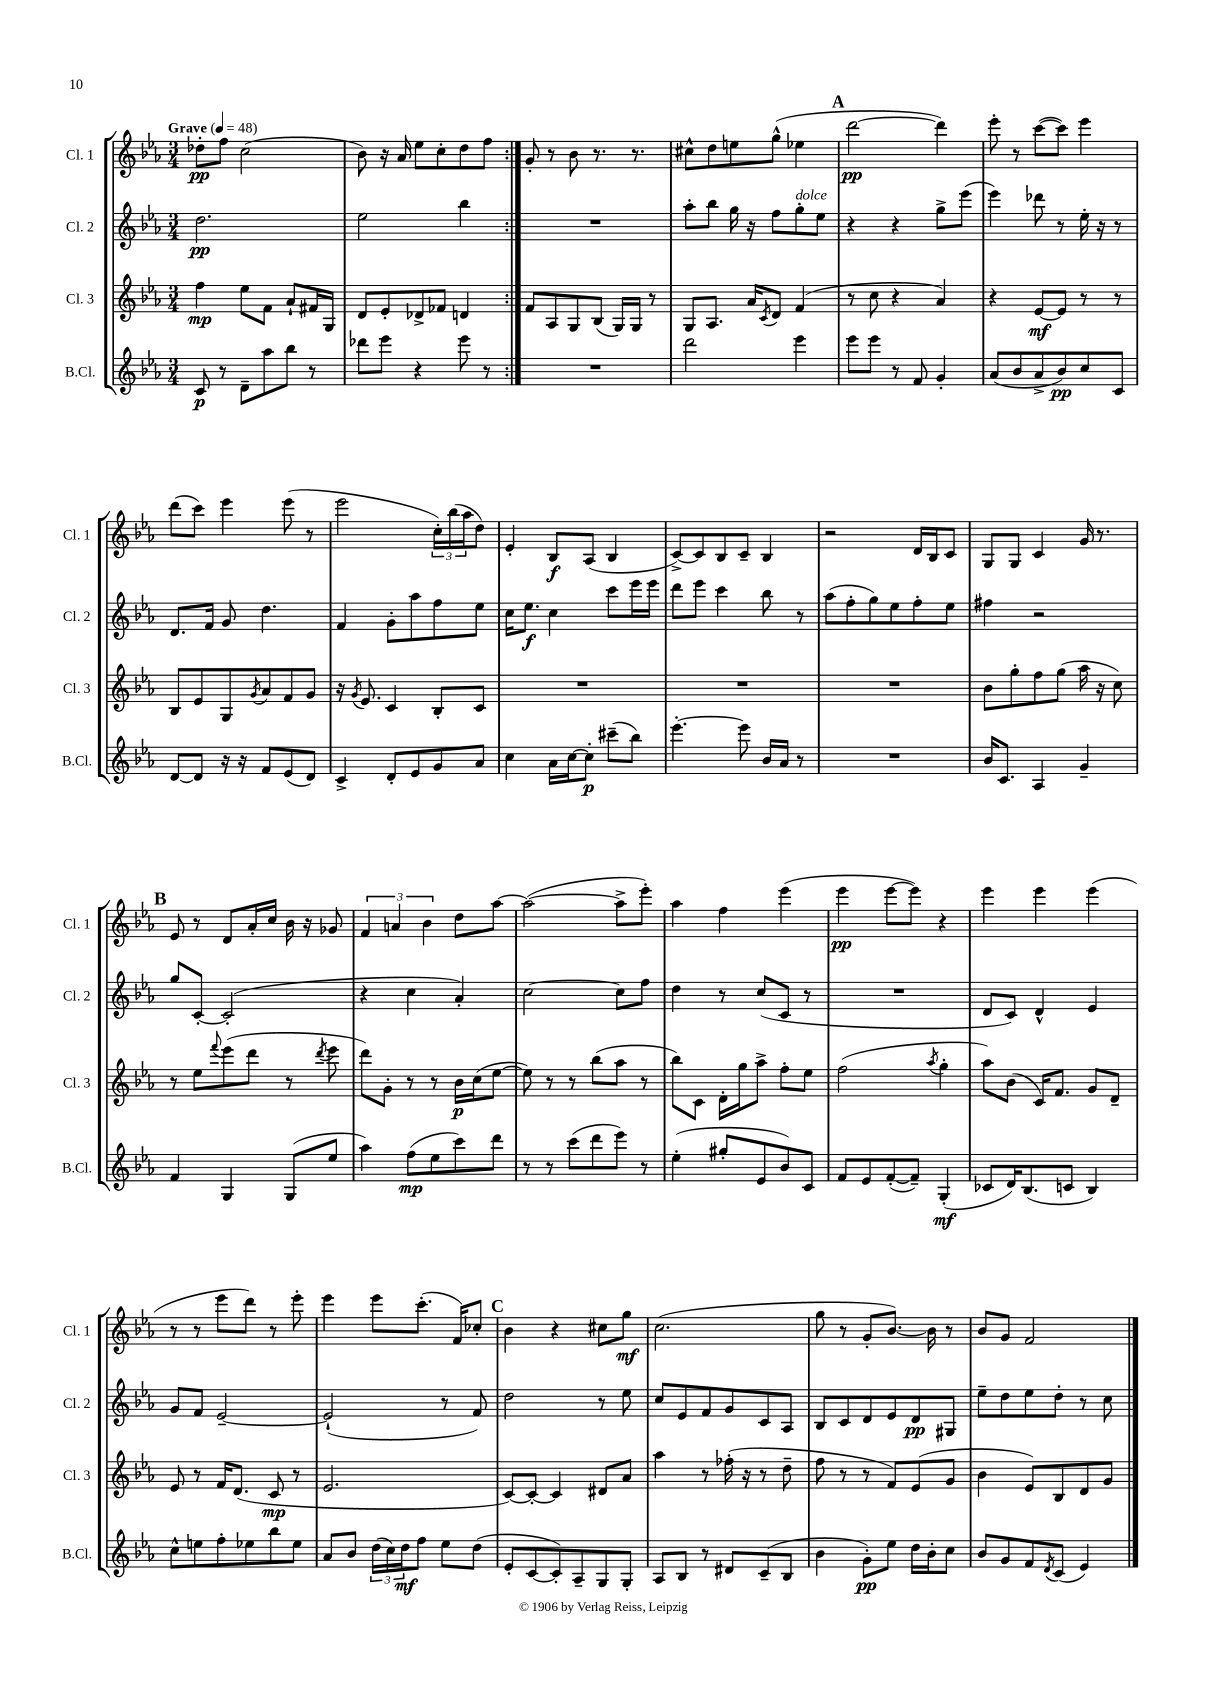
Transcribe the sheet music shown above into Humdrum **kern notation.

**kern	**dynam	**kern	**dynam	**kern	**dynam	**kern	**dynam
*part4	*part4	*part3	*part3	*part2	*part2	*part1	*part1
*staff4	*staff4	*staff3	*staff3	*staff2	*staff2	*staff1	*staff1
*I"B.Cl.	*	*I"Cl. 3	*	*I"Cl. 2	*	*I"Cl. 1	*
*I'B.Cl.	*	*I'Cl. 3	*	*I'Cl. 2	*	*I'Cl. 1	*
*clefG2	*	*clefG2	*	*clefG2	*	*clefG2	*
*k[b-e-a-]	*	*k[b-e-a-]	*	*k[b-e-a-]	*	*k[b-e-a-]	*
*M3/4	*	*M3/4	*	*M3/4	*	*M3/4	*
*MM48	*	*MM48	*	*MM48	*	*MM48	*
=1	=1	=1	=1	=1	=1	=1	=1
!	!	!	!	!	!	!LO:TX:a:B:t=Grave	!
8c/	p	4ff\	mp	2.dd\	pp	8dd-X'\L	pp
8r	.	.	.	.	.	8ff\J	.
8d~\L	.	8ee-\L	.	.	.	(2cc\	.
8aa-\	.	8f\J	.	.	.	.	.
8bb-\J	.	8a-`/L	.	.	.	.	.
8r	.	16f#X/L	.	.	.	.	.
.	.	16G/JJ	.	.	.	.	.
=2	=2	=2	=2	=2	=2	=2	=2
8ddd-X\L	.	8d/L	.	2ee-\	.	8b-\)	.
8eee-\J	.	8e-'/	.	.	.	16r	.
.	.	.	.	.	.	16a-/	.
4r	.	8d-X^/	.	.	.	8ee-\L	.
.	.	8f-X/J	.	.	.	8cc'\	.
8eee-\	.	4dn/	.	4bb-\	.	8dd\	.
8r	.	.	.	.	.	8ff\J	.
=3:|!	=3:|!	=3:|!	=3:|!	=3:|!	=3:|!	=3:|!	=3:|!
2.r	.	8f/L	.	2.r	.	8g'/	.
.	.	8A-/	.	.	.	8r	.
.	.	8G/	.	.	.	8b-\	.
.	.	(8B-/J	.	.	.	8.r	.
.	.	16G/LL)	.	.	.	.	.
.	.	16G/JJ	.	.	.	8.r	.
.	.	8r	.	.	.	.	.
=4	=4	=4	=4	=4	=4	=4	=4
2ddd\	.	8G/L	.	8aa-'\L	.	8cc#X^^\L	.
.	.	8.A-/J	.	8bb-\J	.	8dd\	.
.	.	.	.	16gg\	.	8een\	.
.	.	16a-/KL	.	16r	.	.	.
.	.	8qc/	.	.	.	.	.
.	.	8d/J	.	8ff\L	.	(8gg^^\J	.
!	!	!	!	!LO:TX:a:i:t=dolce	!	!	!
4eee-\	.	(4f/	.	8gg'\	.	4ee-X\	.
.	.	.	.	8ee-\J	.	.	.
!!LO:REH:place=s1:t=A
=5	=5	=5	=5	=5	=5	=5	=5
8eee-\L	.	8r	.	4r	.	[2ddd\	pp
8eee-\J	.	8cc\	.	.	.	.	.
8r	.	4r	.	4r	.	.	.
8f/	.	.	.	.	.	.	.
4g'/	.	4a-/)	.	8gg^\L	.	4ddd\])	.
.	.	.	.	(8eee-\J	.	.	.
=6	=6	=6	=6	=6	=6	=6	=6
(8a-/L	.	4r	.	4eee-\)	.	8eee-'\	.
8b-/	.	.	.	.	.	8r	.
8a-^/	.	[8e-/L	mf	8ddd-X\	.	([8ccc\L	.
8b-/)	pp	8e-/J]	.	8r	.	8ccc\J])	.
8cc/	.	8r	.	16ee-'\	.	4eee-\	.
.	.	.	.	16r	.	.	.
8c/J	.	8r	.	8r	.	.	.
!!LO:LB:g=z
=7	=7	=7	=7	=7	=7	=7	=7
[8d/L	.	8B-/L	.	8.d/L	.	(8ddd\L	.
8d/J]	.	8e-/	.	.	.	8ccc\J)	.
.	.	.	.	16f/Jk	.	.	.
16r	.	8G/	.	8g/	.	4eee-\	.
16r	.	.	.	.	.	.	.
.	.	8qg/	.	.	.	.	.
8f/L	.	8a-/	.	4.dd\	.	.	.
(8e-/	.	8f/	.	.	.	(8eee-\	.
8d/J)	.	8g/J	.	.	.	8r	.
=8	=8	=8	=8	=8	=8	=8	=8
4c^/	.	16r	.	4f/	.	2eee-\	.
.	.	8qg/	.	.	.	.	.
.	.	8.e-/	.	.	.	.	.
8d'/L	.	4c/	.	8g'\L	.	.	.
8e-/	.	.	.	8aa-\	.	.	.
8g/	.	8B-'/L	.	8ff\	.	24cc'\LL)	.
.	.	.	.	.	.	(24bb-\	.
.	.	.	.	.	.	24aa-\J	.
8a-/J	.	8c/J	.	8ee-\J	.	8dd\J)	.
=9	=9	=9	=9	=9	=9	=9	=9
4cc\	.	2.r	.	16cc\KL	.	4e-'/	.
.	.	.	.	8.ee-\J	f	.	.
16a-\LL	.	.	.	4cc\	.	8B-/L	f
[16cc\J	.	.	.	.	.	.	.
8cc'\J]	p	.	.	.	.	(8A-/J	.
(8ccc#X~\L	.	.	.	8ccc\L	.	4B-/	.
8bb-\J)	.	.	.	16eee-\L	.	.	.
.	.	.	.	16eee-\JJ	.	.	.
=10	=10	=10	=10	=10	=10	=10	=10
[4.eee-'\	.	2.r	.	8ddd\L	.	[8c^/L)	.
.	.	.	.	8eee-\J	.	8c/]	.
.	.	.	.	4ccc\	.	8B-/	.
8eee-\]	.	.	.	.	.	8c~/J	.
16b-/LL	.	.	.	8bb-\	.	4B-/	.
16a-/JJ	.	.	.	.	.	.	.
8r	.	.	.	8r	.	.	.
=11	=11	=11	=11	=11	=11	=11	=11
2.r	.	2.r	.	(8aa-\L	.	2r	.
.	.	.	.	8ff'\	.	.	.
.	.	.	.	8gg\)	.	.	.
.	.	.	.	8ee-\	.	.	.
.	.	.	.	8ff'\	.	16d/LL	.
.	.	.	.	.	.	16B-/J	.
.	.	.	.	8ee-\J	.	8c/J	.
=12	=12	=12	=12	=12	=12	=12	=12
16b-/KL	.	8b-\L	.	4ff#X\	.	8G/L	.
8.c/J	.	.	.	.	.	.	.
.	.	8gg'\	.	.	.	8G/J	.
4A-/	.	8ff\	.	2r	.	4c/	.
.	.	(8gg\J	.	.	.	.	.
4g~/	.	16aa-\	.	.	.	16g/	.
.	.	16r	.	.	.	8.r	.
.	.	8cc\)	.	.	.	.	.
!!LO:LB:g=z
!!LO:REH:place=s1:t=B
=13	=13	=13	=13	=13	=13	=13	=13
4f/	.	8r	.	8gg/L	.	8e-/	.
.	.	8ee-\L	.	[8c'/J	.	8r	.
.	.	8qqfff/	.	.	.	.	.
4G/	.	(8eee-\	.	(2c'/]	.	8d/L	.
.	.	8ddd\J	.	.	.	16a-'/L	.
.	.	.	.	.	.	16cc/JJ	.
(8G/L	.	8r	.	.	.	16b-\	.
.	.	.	.	.	.	16r	.
.	.	8qddd/	.	.	.	.	.
8ee-/J	.	8eee-\	.	.	.	8g-X/	.
=14	=14	=14	=14	=14	=14	=14	=14
4aa-\)	.	8ddd\L)	.	4r	.	6f/	.
.	.	8g'\J	.	.	.	.	.
.	.	.	.	.	.	6an/	.
(8ff\L	mp	8r	.	4cc\	.	.	.
.	.	.	.	.	.	6b-\	.
8ee-\	.	8r	.	.	.	.	.
8ccc\)	.	16b-\LL	p	4a-'/)	.	8dd\L	.
.	.	(16cc\J	.	.	.	.	.
8ddd\J	.	[8ee-\J	.	.	.	[8aa-\J	.
=15	=15	=15	=15	=15	=15	=15	=15
8r	.	8ee-\])	.	[2cc\	.	(2aa-\_	.
8r	.	8r	.	.	.	.	.
(8ccc\L	.	8r	.	.	.	.	.
8ddd\	.	(8bb-\L	.	.	.	.	.
8eee-\J)	.	8aa-\J	.	8cc\L]	.	8aa-^\L]	.
8r	.	8r	.	8ff\J	.	8eee-'\J)	.
=16	=16	=16	=16	=16	=16	=16	=16
(4ee-'\	.	8bb-\L)	.	4dd\	.	4aa-\	.
.	.	8c\J	.	.	.	.	.
8gg#X'/L	.	16d'\LL	.	8r	.	4ff\	.
.	.	16gg\J	.	.	.	.	.
8e-/	.	8aa-^\J	.	(8cc/L	.	.	.
8b-/)	.	8ff'\L	.	8c/J	.	(4eee-\	.
8c/J	.	8ee-\J	.	8r	.	.	.
=17	=17	=17	=17	=17	=17	=17	=17
8f/L	.	(2ff\	.	2.r	.	4eee-\	pp
8e-/	.	.	.	.	.	.	.
([8f'/	.	.	.	.	.	[8eee-\L	.
8f~/J])	.	.	.	.	.	8eee-\J])	.
.	.	8qaa-/	.	.	.	.	.
(4G'/	mf	4gg'\	.	.	.	4r	.
=18	=18	=18	=18	=18	=18	=18	=18
8c-X/L	.	8aa-\L)	.	8d/L	.	4eee-\	.
16d/K)	.	(8b-\J	.	8c/J)	.	.	.
(8.B-/	.	.	.	.	.	.	.
.	.	16c/KL)	.	4d^^/	.	4eee-\	.
.	.	8.f/J	.	.	.	.	.
8cn/J	.	.	.	.	.	.	.
4B-/)	.	8g/L	.	4e-/	.	(4eee-\	.
.	.	8d~/J	.	.	.	.	.
!!LO:LB:g=z
=19	=19	=19	=19	=19	=19	=19	=19
8cc^^\L	.	8e-/	.	8g/L	.	8r	.
8een\	.	8r	.	8f/J	.	8r	.
8ff'\	.	16f/KL	.	[2e-~/	.	8eee-\L	.
.	.	(8.d/J	.	.	.	.	.
8ee-X\	.	.	.	.	.	8ddd\J)	.
8bb-\	.	8c/	mp	.	.	8r	.
8ee-\J	.	8r	.	.	.	8eee-'\	.
=20	=20	=20	=20	=20	=20	=20	=20
8a-/L	.	2.e-/	.	(2e-`/]	.	4eee-\	.
8b-/J	.	.	.	.	.	.	.
(24dd\LL	.	.	.	.	.	8eee-\L	.
24cc\)	.	.	.	.	.	.	.
24dd\J	mf	.	.	.	.	.	.
8ff\J	.	.	.	.	.	(8.ccc'\J	.
8ee-\L	.	.	.	8r	.	.	.
.	.	.	.	.	.	16f/KL)	.
(8dd\J	.	.	.	8f/)	.	8cc-X'/J	.
!!LO:REH:place=s1:t=C
=21	=21	=21	=21	=21	=21	=21	=21
8e-'/L	.	[8c/L)	.	2dd\	.	4b-\	.
[8c/	.	8c'/J_	.	.	.	.	.
8c'/])	.	4c/]	.	.	.	4r	.
8A-~/	.	.	.	.	.	.	.
8G/	.	8d#X/L	.	8r	.	8cc#X\L	.
8G'/J	.	8a-/J	.	8ee-\	.	8gg\J	mf
=22	=22	=22	=22	=22	=22	=22	=22
8A-/L	.	4aa-\	.	8cc/L	.	(2.cc\	.
8B-/J	.	.	.	8e-/	.	.	.
8r	.	8r	.	8f/	.	.	.
8d#X/L	.	(16ff-X'\	.	8g/	.	.	.
.	.	16r	.	.	.	.	.
(8c~/	.	8r	.	8c/	.	.	.
8B-/J	.	8dd~\	.	8A-/J	.	.	.
=23	=23	=23	=23	=23	=23	=23	=23
4b-\	.	8ff\	.	8B-/L	.	8gg\	.
.	.	8r	.	8c/	.	8r	.
8g'\L)	pp	8r	.	8d/	.	8g'/L	.
8ee-\J	.	8f/L)	.	8e-/	.	[8.b-/J)	.
16dd\LL	.	(8e-/	.	8d/	pp	.	.
16b-'\J	.	.	.	.	.	16b-\]	.
8cc\J	.	8g/J	.	8G#X/J	.	8r	.
=24	=24	=24	=24	=24	=24	=24	=24
8b-/L	.	4b-\	.	8ee-~\L	.	8b-/L	.
8g/	.	.	.	8dd\	.	8g/J	.
8f/	.	8e-/L)	.	8ee-\	.	2f/	.
8qd/	.	.	.	.	.	.	.
(8c/J	.	8B-/	.	8dd'\J	.	.	.
4e-/)	.	8d/	.	8r	.	.	.
.	.	8g/J	.	8cc\	.	.	.
==	==	==	==	==	==	==	==
*-	*-	*-	*-	*-	*-	*-	*-
